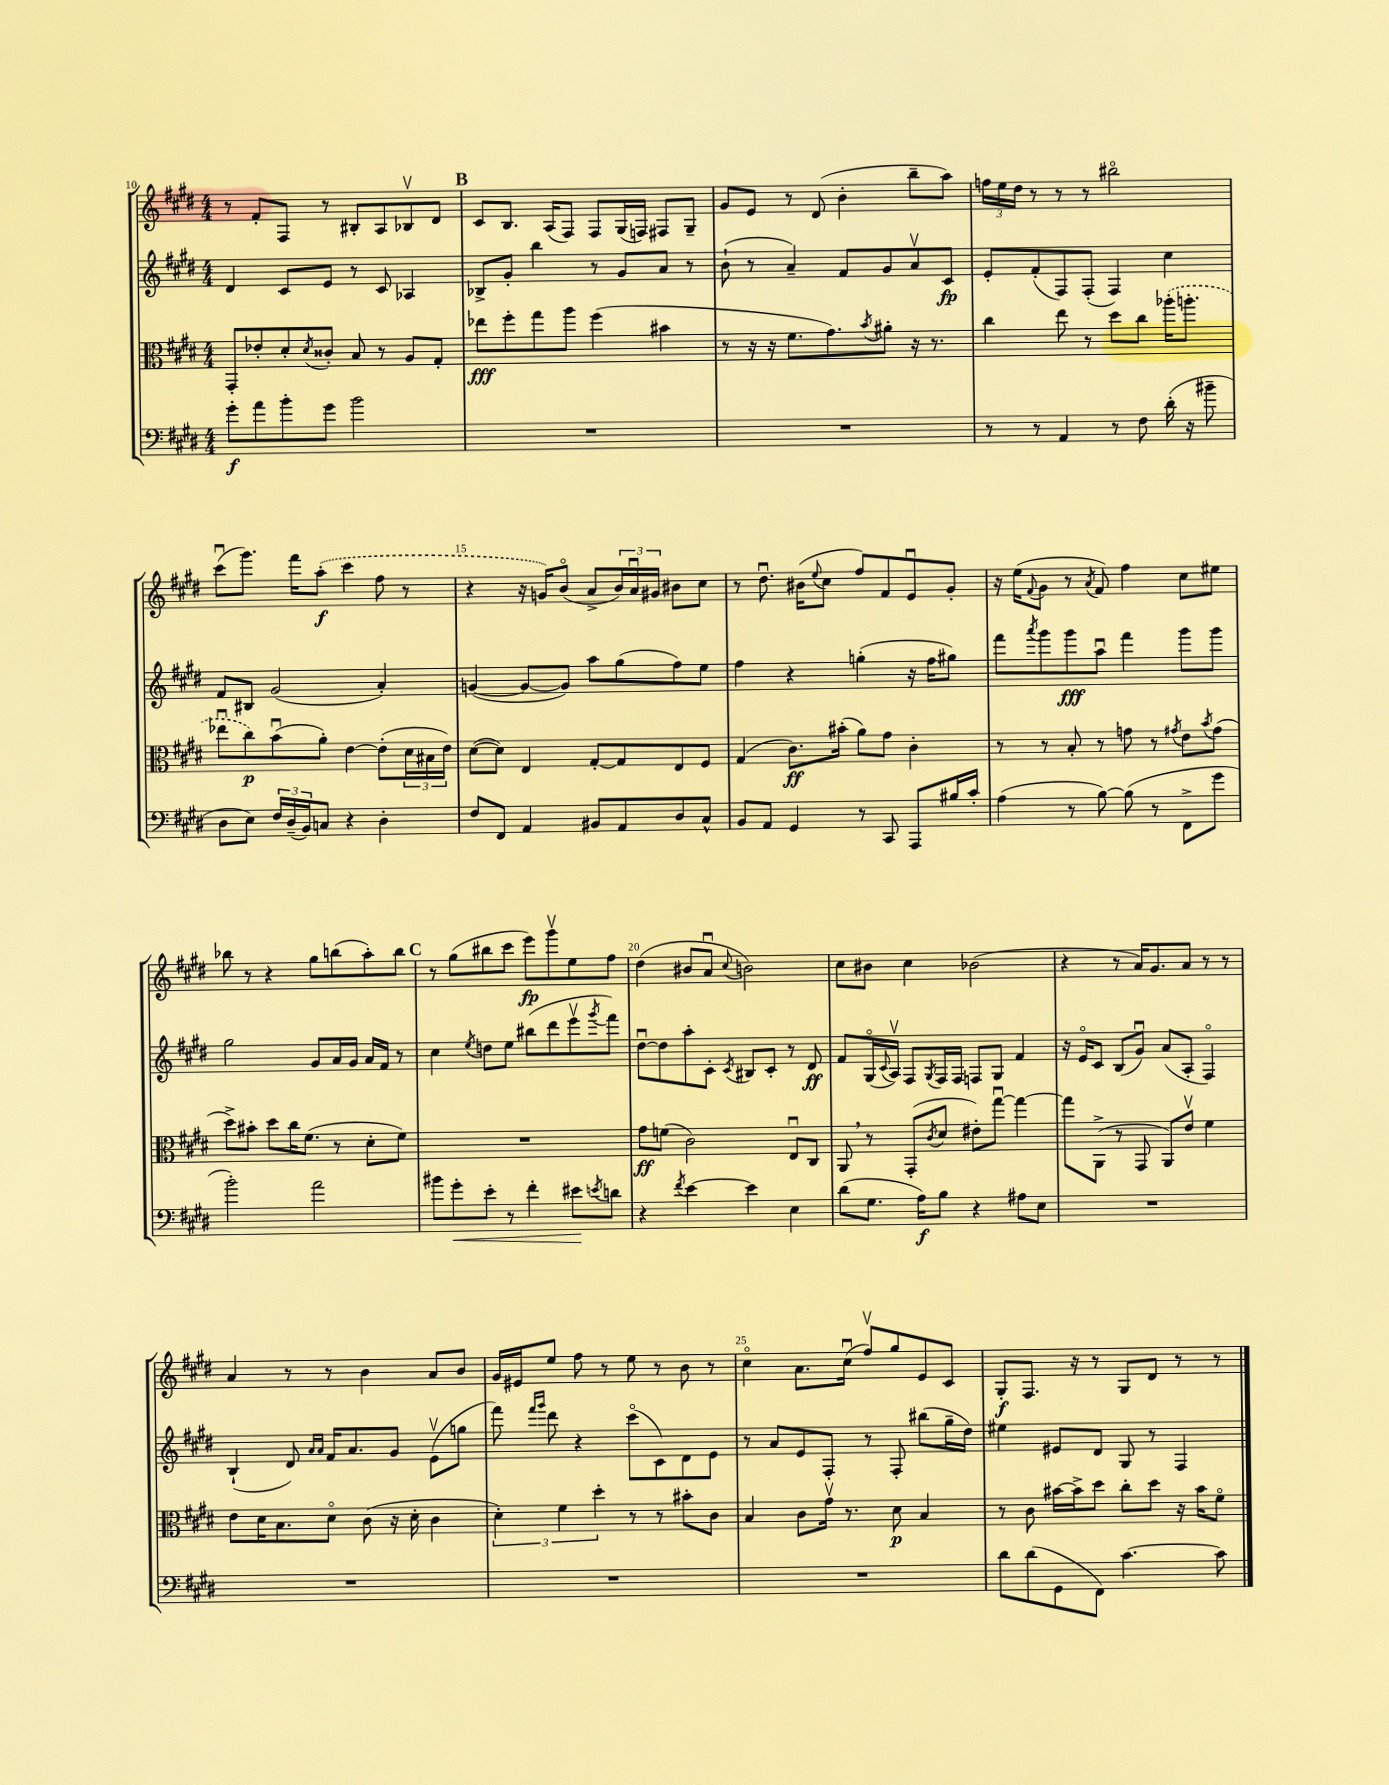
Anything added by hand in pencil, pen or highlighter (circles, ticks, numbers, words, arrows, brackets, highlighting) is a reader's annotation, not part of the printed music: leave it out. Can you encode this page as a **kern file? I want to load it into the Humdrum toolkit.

**kern	**kern	**kern	**kern
*staff4	*staff3	*staff2	*staff1
*clefF4	*clefC3	*clefG2	*clefG2
*k[f#c#g#d#]	*k[f#c#g#d#]	*k[f#c#g#d#]	*k[f#c#g#d#]
*M4/4	*M4/4	*M4/4	*M4/4
8g#'\L	8GG#'/L	4d#/	8r
8a\	8e-'/	.	8f#'/L
8b'\	8d#'/	8c#/L	8F#/J
.	8qd#/	.	.
8g#\J	8c##'/J	8e/J	8r
2b\	8B/	8r	8B#'/L
.	8r	8c#/	8A/
.	8A/L	4A-/	8B-v/
.	8G#'/J	.	8d#/J
=	=	=	=
1r	8ee-\L	8B-^/L	8c#/L
.	8ff#'\	8g#'/J	8.B/J
.	8gg#\	4bb\	.
.	.	.	(16A/LK
.	8aa\J	.	8F#/J)
.	(4ff#\	8r	8F#/L
.	.	8g#/L	(16G#/L
.	.	.	16F/JJ)
.	4b#\	8a/J	8F#/L
.	.	8r	8G#~/J
=	=	=	=
1r	8r	(8b`\	8g#/L
.	16r	8r	8e/J
.	16r	.	.
.	8.f#\L	4a~/)	8r
.	.	.	(8d#/
.	8.g#\)	.	.
.	.	8f#/L	4b'\
.	8qb/	.	.
.	8a#'\J	8g#/	.
.	16r	8av/	8bb~\L
.	8.r	.	.
.	.	8c#/J	8aa\J)
=	=	=	=
8r	4cc#\	8e'/L	24ff\LL
.	.	.	24ee\
.	.	.	24dd#\JJ
8r	.	(8f#'/	8r
4AA/	8ee\	8F#/)	8r
.	8r	(8F#'/J	8r
8r	8dd#\L	4F#/)	2bb#o\
8F#\	8cc#\J	.	.
(16d#'\	(16aa-'\LK	4cc#\	.
16r	8.aa'\J	.	.
8b#~\	.	.	.
=	=	=	=
8D#\L	8ee-u\L	8f#/L	(8ccc#u\L
8E\J)	8cc#\)	8B#/J	8.ggg#\J)
24F#/LL	(8bu\	(2g#/	.
(24D#~/	.	.	.
.	.	.	16fff#\LK
24BB/J)	.	.	.
8C/J	8a'\J)	.	(8aa'\J
4r	[4e\	.	4ccc#\
4D#'\	(8e'\]L	4a'/)	8ff#\
.	24d#\L	.	8r
.	24B#\	.	.
.	24e\JJ)	.	.
=	=	=	=
8F#/L	([8d#\L	([4g/	4r
8FF#/J	8d#\]J)	.	.
4AA/	4E/	8g/_L	16r
.	.	.	16g/LK)
.	.	8g/]J)	(8bo/J
8BB#/L	[8G#'/L	8aa\L	8a^/L
8AA/	8G#/]	(8gg#\	24b/L)
.	.	.	24au/
.	.	.	24g#/JJ
8D#/	8E/	8ff#\)	8b#\L
8C#^^/J	8F#/J	8ee\J	8cc#\J
=	=	=	=
8BB/L	(4G#/	4ff#\	8r
8AA/J	.	.	8.dd#u\
4GG#/	8.c#\L)	4r	.
.	.	.	(16b#\LK
.	.	.	8qqee/
.	.	.	8cc#\J
.	(16b#'\Jk	.	.
8r	8a\L)	(4gg'\	8ff#/L)
8CC#/	8g#\J	.	8f#/
8AAA/L	4c#'\	16r	8eu/
.	.	16ff#\LK	.
16B#/L	.	8gg#\J)	8g#'/J
16c#'/JJ	.	.	.
=	=	=	=
(4A\	8r	8fff#\L	16r
.	.	.	(16ee\LK
.	.	8qaaa/	8qqf#/
.	8r	8ggg#\	8g#\J
8r	8B'/	8ggg#\	8r
.	.	.	8qa/
[8B\)	8r	8aau\J	8f#/)
(8B\]	8g\	4fff#\	4ff#\
8r	8r	.	.
.	8qg#/	.	.
8FF#^\L	8e\L	8ggg#\L	8cc#\L
.	8qb/	.	.
8g#\J	(8g#\J	8ggg#\J	8ee#\J
=	=	=	=
2b'\)	8dd#^\L)	2gg#\	8bb-\
.	8b#'\J	.	8r
.	8dd#\L	.	4r
.	16cc#\K	.	.
.	(8.f#\J	.	.
2a\	.	8g#/L	8gg#\L
.	8r	16a/L	(8bb\
.	.	16g#/JJ	.
.	8d#'\L	16a/LL	8aa'\)
.	.	16f#/JJ	.
.	8f#\J)	8r	8bb\J
=	=	=	=
8b#\L	1r	4cc#\	8r
8g#'\	.	.	(8gg#\L
.	.	8qee/	.
8e'\J	.	8dd\L	8bb#\
8r	.	8ee\J	8ccc#\J
4f#'\	.	(8bb#\L	8eee\L)
.	.	8ddd#\	8ggg#v\
8e#\L	.	8eeev\	8ee\
8qe/	.	8qggg#/	.
8d\J	.	8fff#\J)	8ff#\J
=	=	=	=
4r	8g#\L	[8dd#u\L	(4dd#\
.	(8f\J	8dd#\]	.
8qf#/	.	.	.
[4e\	2c#\)	8aa'\	8b#/L
.	.	8c#'\J	8au/J
.	.	8qc#/	8qqcc#/
4e\]	.	8B#/L	2b\)
.	.	8c#'/J	.
4E\	8Eu/L	8r	.
.	8C#/J	8d#/	.
=	=	=	=
(8d#\L	8AA/	8f#/L	8cc#\L
8.G#\J	8r	(16G#o/L	8b#\J
.	.	8qqc#/	.
.	.	16Av/JJ)	.
.	(8GG#'/L	8F#/L	4cc#\
16A\LK)	.	.	.
.	8qc#/	8qG#/	.
8B\J	8d#/J	16F#/L	.
.	.	16F#/JJ	.
4r	8e#'\L)	8F/L	(2b-\
.	[8gg#u\J	8G#/J	.
8A#\L	4gg#\_	4f#/	.
8E\J	.	.	.
=	=	=	=
1r	8gg#\]L	16r	4r
.	.	16eo/LK	.
.	(8AA^\J	8c#/J	.
.	8r	(8B/L	8r
.	8GG#/	8g#u/J)	16a/LK)
.	.	.	8.g#/
.	8AA/L)	(8a/L	.
.	8ev/J	8A'/J	8a/J
.	4f#\	4F#o/)	8r
.	.	.	8r
=	=	=	=
1r	8e\L	(4B`/	4a/
.	16d#\K	.	.
.	8.B\	.	.
.	.	8d#/)	8r
.	.	16qqa/LL	.
.	.	16qqa/JJ	.
.	8d#o\J	16f#/LK	8r
.	.	8.a/	.
.	(8c#\	.	4b\
.	16r	8g#/J	.
.	16d#'\	.	.
.	4c#\	(8ev\L	8a/L
.	.	8gg\J	8b/J
=	=	=	=
1r	6d#'\)	8fff#\)	16g#/LL
.	.	.	16e#/J
.	.	16qqfff#/LL	.
.	.	16qqggg#/JJ	.
.	.	8ddd#\	8ee/J
.	6f#\	.	.
.	.	4r	8ff#\
.	6dd#'\	.	.
.	.	.	8r
.	8r	(8ccc#o\L	8ee\
.	8r	8c#\)	8r
.	8b#'\L	8d#\	8b\
.	8c#\J	8e\J	8r
=	=	=	=
1r	4B/	8r	4cc#o\
.	.	8a/L	.
.	8c#\L	8e/	8.a\L
.	16g#v\Jk	8F#'/J	.
.	8.r	.	(16cc#u\Jk
.	.	8r	8ff#v/L)
.	8d#\	8F#'/	8gg#/
.	4B/	(8bb#\L	8e/
.	.	16gg#~\L	8c#/J
.	.	16dd#\JJ)	.
=	=	=	=
8d#\L	8r	4ee#\	8G#'/L
(8d#\	8c#\	.	8.F#/J
8GG#\	[16b#\LL	8e#/L	.
.	16b#^\]J	.	16r
8FF#\J)	8dd#\J	8d#/J	8r
[4.c#\	8cc#'\L	8G#/	8G#/L
.	8dd#\J	8r	8d#/J
.	16r	4F#/	8r
.	16b#\LK	.	.
8c#\]	8f#o\J	.	8r
==	==	==	==
*-	*-	*-	*-
